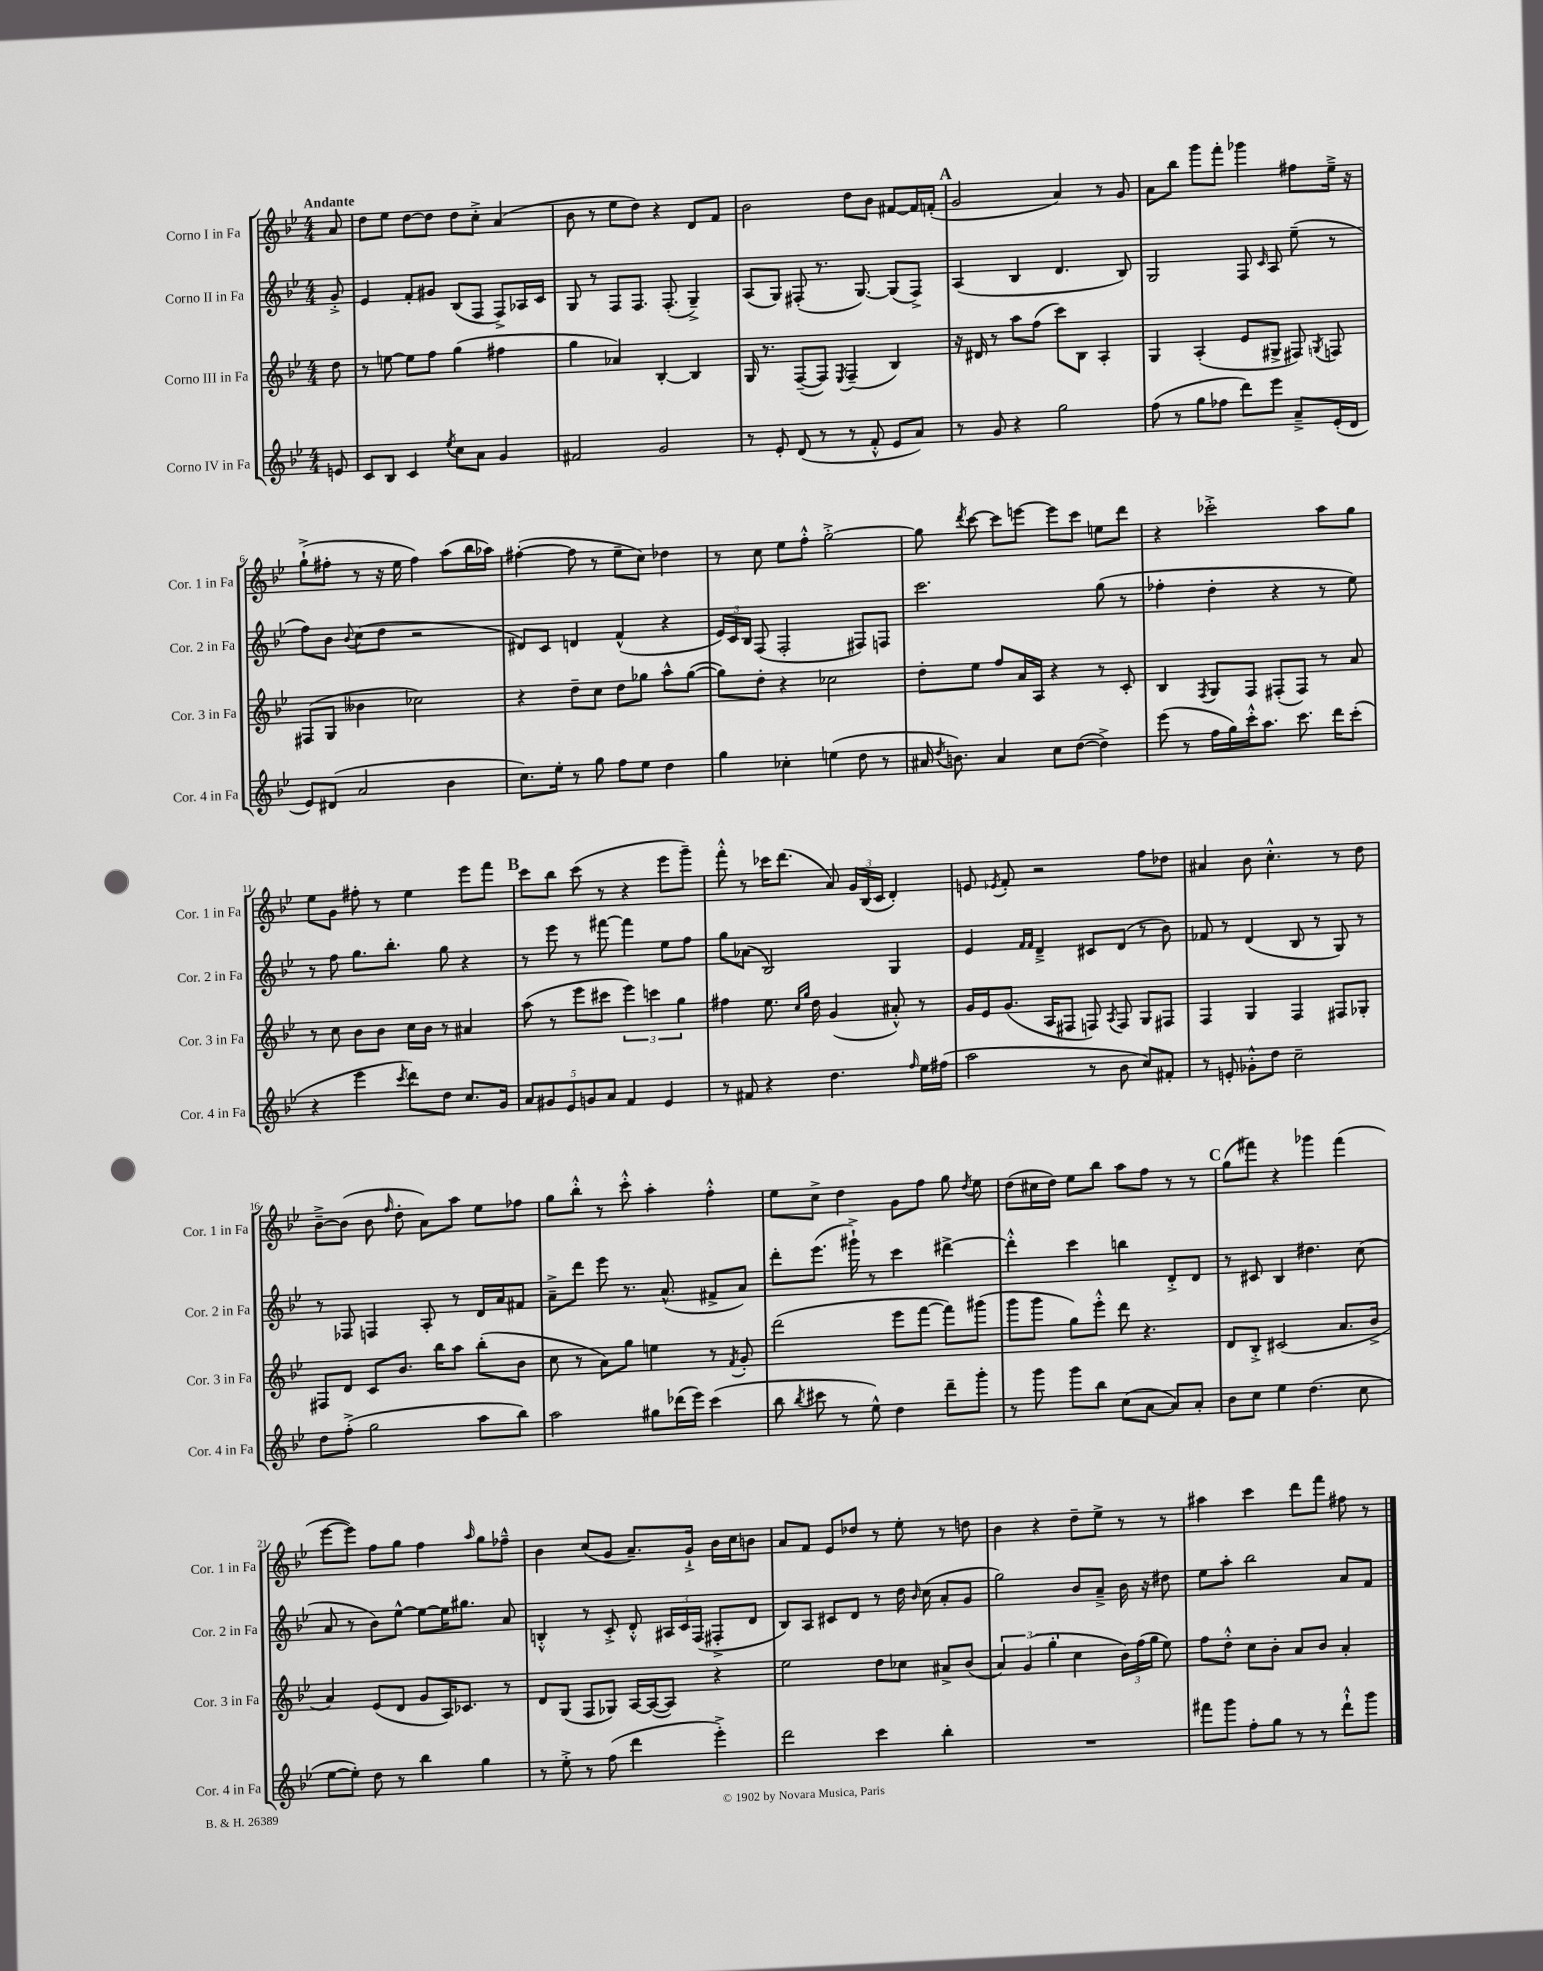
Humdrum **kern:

**kern	**kern	**kern	**kern
*staff4	*staff3	*staff2	*staff1
*clefG2	*clefG2	*clefG2	*clefG2
*k[b-e-]	*k[b-e-]	*k[b-e-]	*k[b-e-]
*M4/4	*M4/4	*M4/4	*M4/4
8e	8dd	8g'^	8a
=	=	=	=
8c	8r	4e-	8dd
8B-	[8ee	.	8ee-
4c	8ee]	8f'	[8dd
.	8ff	8g#	8dd]
8qee-	.	.	.
8cc	(4gg	(8B-	8dd
8a	.	8F	8cc'^
4g	4ff#	8F^)	(4a
.	.	16A-	.
.	.	16c	.
=	=	=	=
2f#	4gg	8G	8b-
.	.	8r	8r
.	4a-)	8F	8ee-
.	.	8.F	8dd)
2g	[4B-'	.	4r
.	.	(8.F'	.
.	4B-]	4G~^)	8d
.	.	.	8f
=	=	=	=
8r	16G	(8A	2b-
.	8.r	.	.
8e-'	.	8G)	.
(8d	([8F~	(8F#'	.
8r	8F])	8.r	.
.	8qE-	.	.
8r	(4F~	.	8dd
.	.	[8.G)	.
8f'^^	.	.	8b-
8e-	4B-)	(8G]	[8f#
8a)	.	8F#^)	16f#]
.	.	.	(16f'
=	=	=	=
8r	16r	(4A	2g
.	16d#	.	.
8g	8r	.	.
4r	8aa	4B-	.
.	(8ff	.	.
2gg	8ccc)	4.d	4a)
.	8B-	.	.
.	4A'	.	8r
.	.	8B-)	8g
=	=	=	=
(8ff	4G	2G	8a
8r	.	.	8bb-
8gg	(4A'	.	8ggg
8ff-	.	.	8fff'
8ddd)	8e-	8F	4ggg-
.	.	16qqc	.
8eee-	8G#^	8A	.
8a~^	8F#)	(8ee-~	8ff#
.	8qG	.	.
(16e-'	8F	8r	16ee-~^
16d	.	.	16r
=	=	=	=
8e-)	(8F#	8ff)	(8gg`^
(8d#	8G	8b-	8ff#'
.	.	8qqb-	.
2a	4b--	(8cc	8r
.	.	8dd	16r
.	.	.	16ee-
.	2cc-)	2r	4ff#)
4b-	.	.	(8aa
.	.	.	16bb-
.	.	.	16aa-)
=	=	=	=
8.cc)	4r	8d#)	([4ff#'
.	.	8c	.
16ee-'	.	.	.
8r	8dd~	4d	8ff#]
8gg	8cc	.	8r
8ff	8dd	(4f^^	8ee-~
8ee-	8gg-	.	8cc)
4dd	8aa^^	4r	4dd-
.	([8gg-	.	.
=	=	=	=
4gg	8gg-])	24e-)	8r
.	.	24c	.
.	.	24B-	.
.	8dd'	(8F	8cc
4cc-'	4r	2F'	8ee-
.	.	.	8ff'^^
(4ee	2cc-	.	[2gg'^
8dd	.	8F#)	.
8r	.	8F	.
=	=	=	=
16a#	8dd'	2.ccc	8gg]
8qdd	.	.	.
8.b)	.	.	.
.	.	.	8qddd
.	8ee-	.	[8ccc
4a#	8ff	.	8ccc]
.	16a	.	[8eee
.	16A	.	.
8cc	4r	.	8eee]
([8dd	.	.	8ccc
4dd^])	8r	(8gg	8ee
.	8c'	8r	8ddd
=	=	=	=
(8eee-	4B-	4ff-'	4r
8r	.	.	.
.	8qF	.	.
16ff	8G	4dd'	2ccc-'^
16gg)	.	.	.
16ccc'^^	8F	.	.
8.aa	.	.	.
.	(8F#'	4r	.
8.ccc	8F#)	.	.
.	8r	8r	8aa
16ddd	.	.	.
(8ccc'	8a	8ee-)	8gg
=	=	=	=
4r	8r	8r	8ee-
.	8cc	8ff	8g
4eee-	8b-	8.gg	8ff#'
.	8b-	.	8r
.	.	8.bb-'	.
8qccc	.	.	.
8ddd)	16cc	.	4ee-
.	16b-	.	.
8dd	8r	8gg	.
8.cc	4a#	4r	8eee-
.	.	.	8fff
16g	.	.	.
=	=	=	=
10a	(8aa	8r	8ccc
10g#	.	.	.
.	8r	8eee-	8bb-
10e-	.	.	.
.	8eee-	8r	(8ccc
10g	.	.	.
.	8ccc#	[8fff#	8r
10a	.	.	.
4f	6eee-)	4fff#]	4r
.	6ccc	.	.
4e-	.	8ee-	8eee-
.	6gg	.	.
.	.	8ff	8ggg~)
=	=	=	=
8r	4ff#	8gg	8fff'^^
8f#	.	(8a-	8r
4r	8.ee-	2B-)	16ccc-
.	.	.	(8.ddd
.	16qqcc	.	.
.	16qqgg	.	.
.	16dd	.	.
4.dd	(4g	.	8a)
.	.	.	24g
.	.	.	(24B-
.	.	.	24c
.	8a#'^^)	4G	4d')
16qqff	.	.	.
16ee-	8r	.	.
(16ff#	.	.	.
=	=	=	=
2aa	16g	4e-	8e
.	16e-	.	.
.	.	.	8qe-
.	(8.g	.	8f'
.	.	16qqf	.
.	.	16qqf	.
.	.	4d~^	2r
.	16A	.	.
.	8F#	.	.
8r	8F)	8c#	.
.	8qA	.	.
8b-	8F	(8d	.
8cc)	8G	8r	8ff
8f#'	8F#	8b-)	8dd-
=	=	=	=
8r	4F	8f-	4a#
8e'	.	8r	.
8g-'^^	4G	(4d	8b-
8dd	.	.	4.cc'^^
2cc~	4F	8B-	.
.	.	8r	.
.	8F#	8G)	8r
.	8G-'	8r	8dd
=	=	=	=
8dd	8F#	8r	[8b-~^
(8ff'^	8d	8F-	(8b-]
2gg	8c	4F	8b-
.	.	.	16qqff
.	8.b-	.	8dd'
.	.	8A'	8a)
.	16bb-	.	.
.	8aa	8r	8aa
8aa	(8bb-'	16d	8ee-
.	.	16a	.
8bb-)	8b-	8f#	8ff-
=	=	=	=
2aa	8cc	8a~^	8gg
.	8r	8ddd	8bb-'^^
.	8a)	8eee-	8r
.	8gg	8.r	8ccc'^^
8gg#	4ee	.	4aa'
.	.	(8.a^^	.
(16ddd-	.	.	.
16eee-)	.	.	.
(4ccc	8r	8f#^	4ff'^^
.	8qf	.	.
.	8g'	8a)	.
=	=	=	=
8bb-	(2ddd	8ddd'	8ee-
8qbb-	.	.	.
8ccc#	.	(8.eee-	8cc^
8r	.	.	4dd
.	.	16ggg#`^)	.
8ee-^^)	.	8r	.
4dd	8eee-	4ccc	8g
.	[8fff	.	8ff
8ddd~	8fff])	[4ddd#^	8gg
.	.	.	8qdd
8ggg'	(8ggg#	.	8ee-
=	=	=	=
8r	8ggg	4ddd#'^^]	(8dd
8ggg	8ggg	.	16cc#
.	.	.	16dd)
8ggg	8gg)	4ccc	8ee-
8bb-	8eee-'^^	.	8bb-
(8cc	8ddd	4bb	8aa
[8a	4.r	.	8ff
8a])	.	8d'^	8r
8a'	.	8d	8r
=	=	=	=
8b-	8d	8r	(8gg
8cc	8B-'^	8c#	8fff#)
4ee-	(2c#	4B-	4r
(4.dd	.	4.dd#	4ggg-
.	8.a	.	(4fff#
8cc	.	(8cc	.
.	16b-^	.	.
=	=	=	=
[8ee-	4a)	8a	[8eee-
8ee-'])	.	8r	8eee-])
8dd	(8e-	8b-)	8ff
8r	8d	[8ee-^^	8gg
4bb-	8g	8ee-_	4ff
.	16A)	16ee-]	.
.	8.c-	8.gg#	.
.	.	.	16qqaa
4gg	.	.	8gg
.	8r	8a	8ff-~^^
=	=	=	=
8r	8d	4B'^^	4b-
8ee-'^	(8G	.	.
8r	8F	8r	(8cc
(8ff	8G-)	8c'^	8g
4ddd	[16A	8d'^^	8.a~)
.	(16A_	.	.
.	8A])	24A#	.
.	.	24c	.
.	.	.	16g`^
.	.	(24F	.
4eee-'^)	4r	8F#'^	16b-
.	.	.	16cc
.	.	8d	8b
=	=	=	=
2ddd	2ee-	8B-)	8a
.	.	8A	8f
.	.	8c#	8e-
.	.	8d	8dd-
4ccc	8dd	8r	8r
.	8cc-	16dd	8ee-'
.	.	16qqb-	.
.	.	(16cc	.
4bb-'	8a#^	8a'	8r
.	(8b-	8g	8dd
=	=	=	=
1r	6a)	2gg)	4b-
.	(6g	.	.
.	.	.	4r
.	6gg'	.	.
.	4cc	8b-	8dd~
.	.	8a~^	8ee-^
.	24b-)	16b-	8r
.	(24ff	.	.
.	.	16r	.
.	24gg	.	.
.	8ee-)	8dd#	8r
=	=	=	=
8fff#	8ff	8ee-	4aa#
8ggg	8dd'^^	8aa'	.
8ff'	8cc	2bb-	4ccc
8gg	8b-'	.	.
8r	8a	.	8ddd
8r	8b-	.	8fff
8ddd`^^	4a'	8a	8ff#
8ggg	.	8f	8r
==	==	==	==
*-	*-	*-	*-
